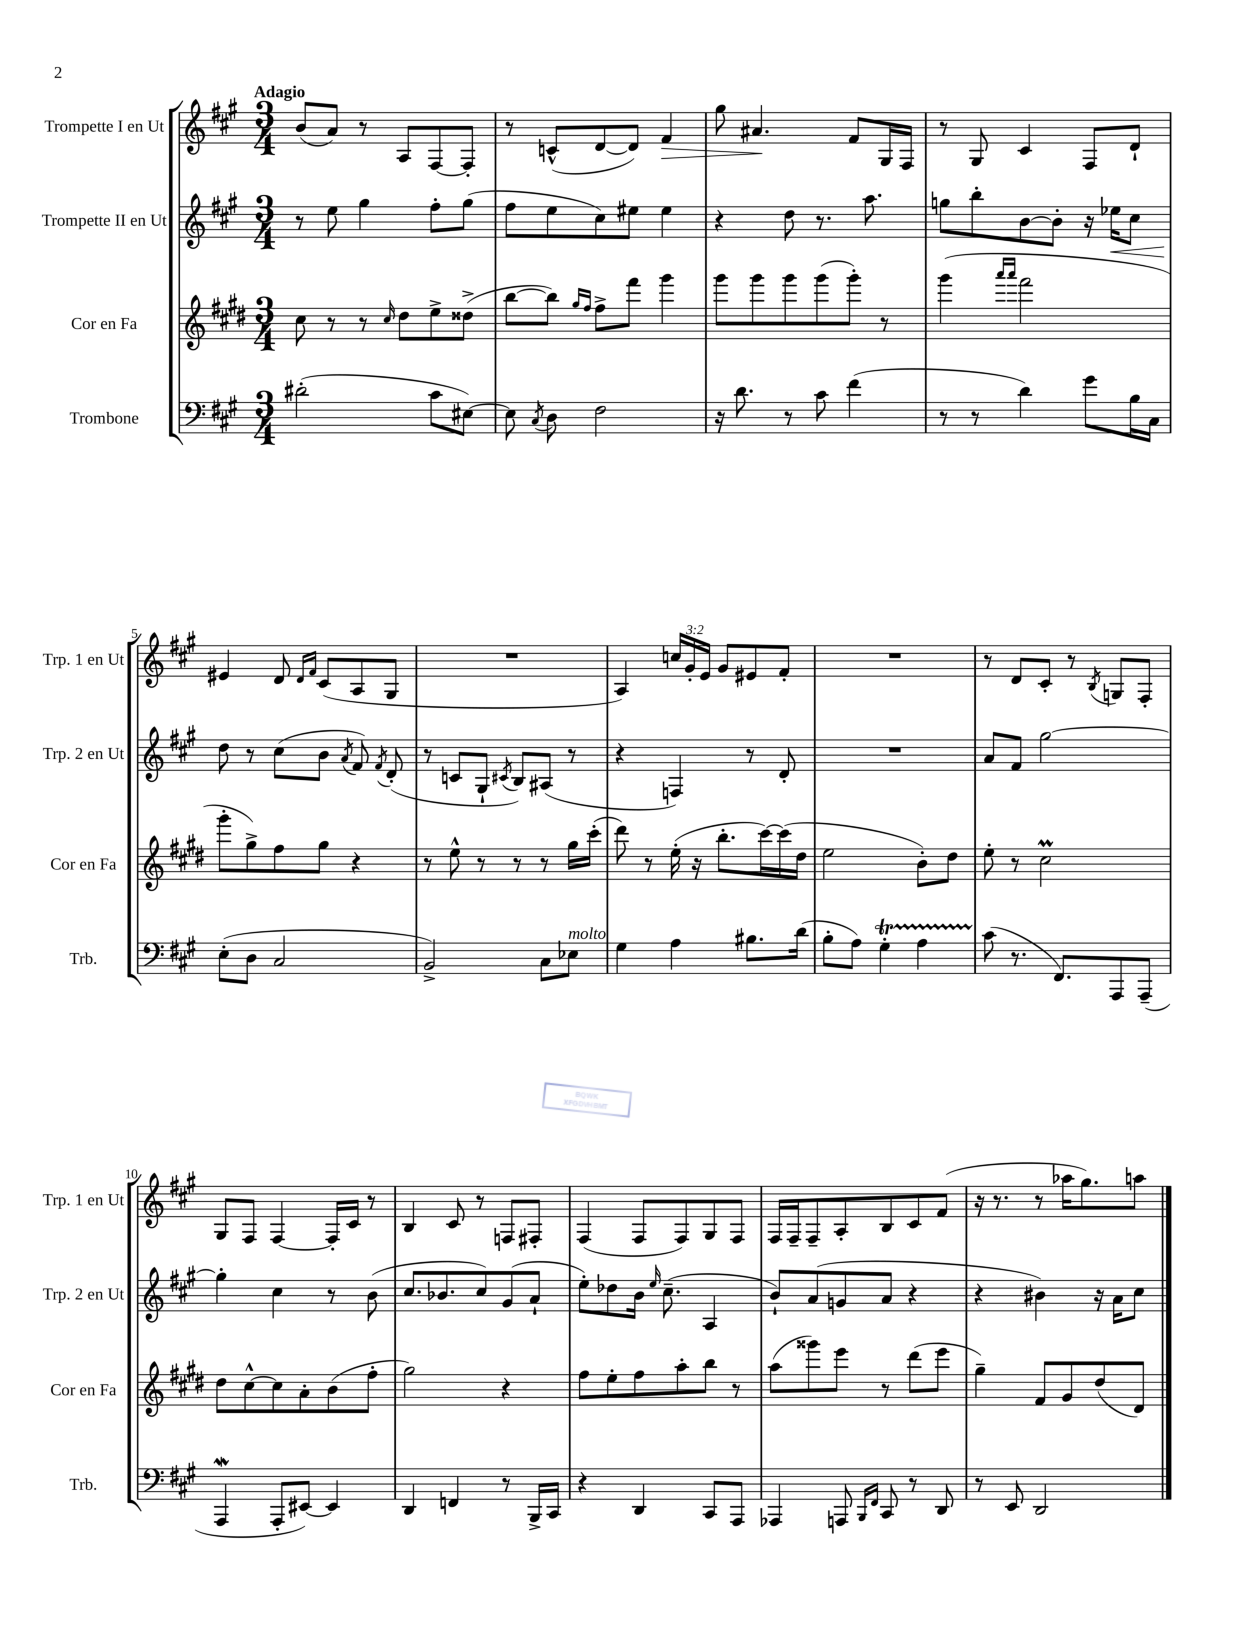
<<
\new StaffGroup <<
\new Staff = "s0" \with { instrumentName = "Trompette I en Ut" shortInstrumentName = "Trp. 1 en Ut" } {
    \clef treble \key a \major \numericTimeSignature \time 3/4 \override Staff.TupletNumber.text = #tuplet-number::calc-fraction-text \tempo "Adagio"
    \autoBeamOff b'8[( a'8]) r8 a8[ fis8~ fis8]-. |
    r8 c'8[-^( d'8~ d'8]) fis'4\> |
    gis''8 ais'4.\! fis'8[ gis16 fis16] |
    r8 gis8 cis'4 fis8[ d'8]-! |
    eis'4 d'8 \grace { d'16[ fis'16] } cis'8[( a8 gis8] |
    R2. |
    a4) \tuplet 3/2 { c''16[ gis'16-. e'16] } gis'8[ eis'8 fis'8]-. |
    R2. |
    r8 d'8[ cis'8]-. r8 \acciaccatura { b8 } g8[ fis8]-. |
    gis8[ fis8] fis4~ fis16[-. cis'16] r8 |
    b4 cis'8 r8 f8[ fis8]-. |
    fis4( fis8[ fis8) gis8 fis8] |
    fis16[ fis16-- fis8-- a8-. b8 cis'8 fis'8]( |
    r16 r8. r8 aes''16[ gis''8.) a''8] \bar "|." |
}
\new Staff = "s1" \with { instrumentName = "Trompette II en Ut" shortInstrumentName = "Trp. 2 en Ut" } {
    \clef treble \key a \major \numericTimeSignature \time 3/4
    \autoBeamOff r8 e''8 gis''4 fis''8[-. gis''8]( |
    fis''8[ e''8 cis''8) eis''8] eis''4 |
    r4 d''8 r8. a''8. |
    g''8[ b''8-. b'8~ b'8]-. r16 ees''16[\< cis''8] |
    d''8\! r8 cis''8[( b'8] \acciaccatura { a'8 } fis'8) \acciaccatura { fis'8 } d'8-.( |
    r8 c'8[ gis8]-! \acciaccatura { cis'8 } b8[) ais8]( r8 |
    r4 f4) r8 d'8-. |
    R2. |
    a'8[ fis'8] gis''2~ |
    gis''4-. cis''4 r8 b'8( |
    cis''8.[ bes'8. cis''8) gis'8( a'8]-! |
    e''8[-.) des''8 b'16] \grace { e''16 } cis''8.--( a4 |
    b'8[-!) a'8( g'8 a'8] r4 |
    r4 bis'4) r16 a'16[ cis''8] \bar "|." |
}
\new Staff = "s2" \with { instrumentName = "Cor en Fa" shortInstrumentName = "Cor en Fa" } {
    \clef treble \key e \major \numericTimeSignature \time 3/4
    \autoBeamOff cis''8 r8 r8 \grace { cis''16 } dis''8[ e''8-> disis''8]->( |
    b''8[~ b''8]) \grace { gis''16[ fis''16] } fis''8[-> fis'''8] gis'''4 |
    gis'''8[ gis'''8 gis'''8 gis'''8( gis'''8]-.) r8 |
    gis'''4( \grace { a'''16[ a'''16] } fis'''2 |
    gis'''8[-. gis''8->) fis''8 gis''8] r4 |
    r8 e''8-^ r8 r8 r8 gis''16[ cis'''16]-.( |
    dis'''8) r8 e''16-.( r16 b''8.[-. cis'''16~) cis'''16( dis''16] |
    e''2 b'8[-.) dis''8] |
    e''8-. r8 cis''2\prall |
    dis''8[ cis''8~-^ cis''8 a'8-. b'8( fis''8]-. |
    gis''2) r4 |
    fis''8[ e''8-. fis''8 a''8-. b''8] r8 |
    a''8[( gisis'''8) e'''8] r8 dis'''8[( e'''8] |
    gis''4--) fis'8[ gis'8 dis''8( dis'8]) \bar "|." |
}
\new Staff = "s3" \with { instrumentName = "Trombone" shortInstrumentName = "Trb." } {
    \clef bass \key a \major \numericTimeSignature \time 3/4
    \autoBeamOff dis'2-.( cis'8[ eis8]~) |
    eis8 \acciaccatura { cis8 } d8 fis2 |
    r16 d'8. r8 cis'8 fis'4( |
    r8 r8 d'4) gis'8[ b16 cis16] |
    e8[-.( d8] cis2 |
    b,2->) cis8[ ees8]^\markup { \italic "molto" } |
    gis4 a4 bis8.[ d'16]( |
    b8[-. a8]) gis4-.\startTrillSpan a4 |
    cis'8\stopTrillSpan( r8. fis,8.[) a,,8 a,,8]--( |
    a,,4\mordent a,,8[-. eis,8]~) eis,4 |
    d,4 f,4 r8 b,,16[-> cis,16] |
    r4 d,4 cis,8[ a,,8] |
    aes,,4 a,,8 \grace { b,,16[ fis,16] } cis,8 r8 d,8 |
    r8 e,8 d,2 \bar "|." |
}
>>
>>
